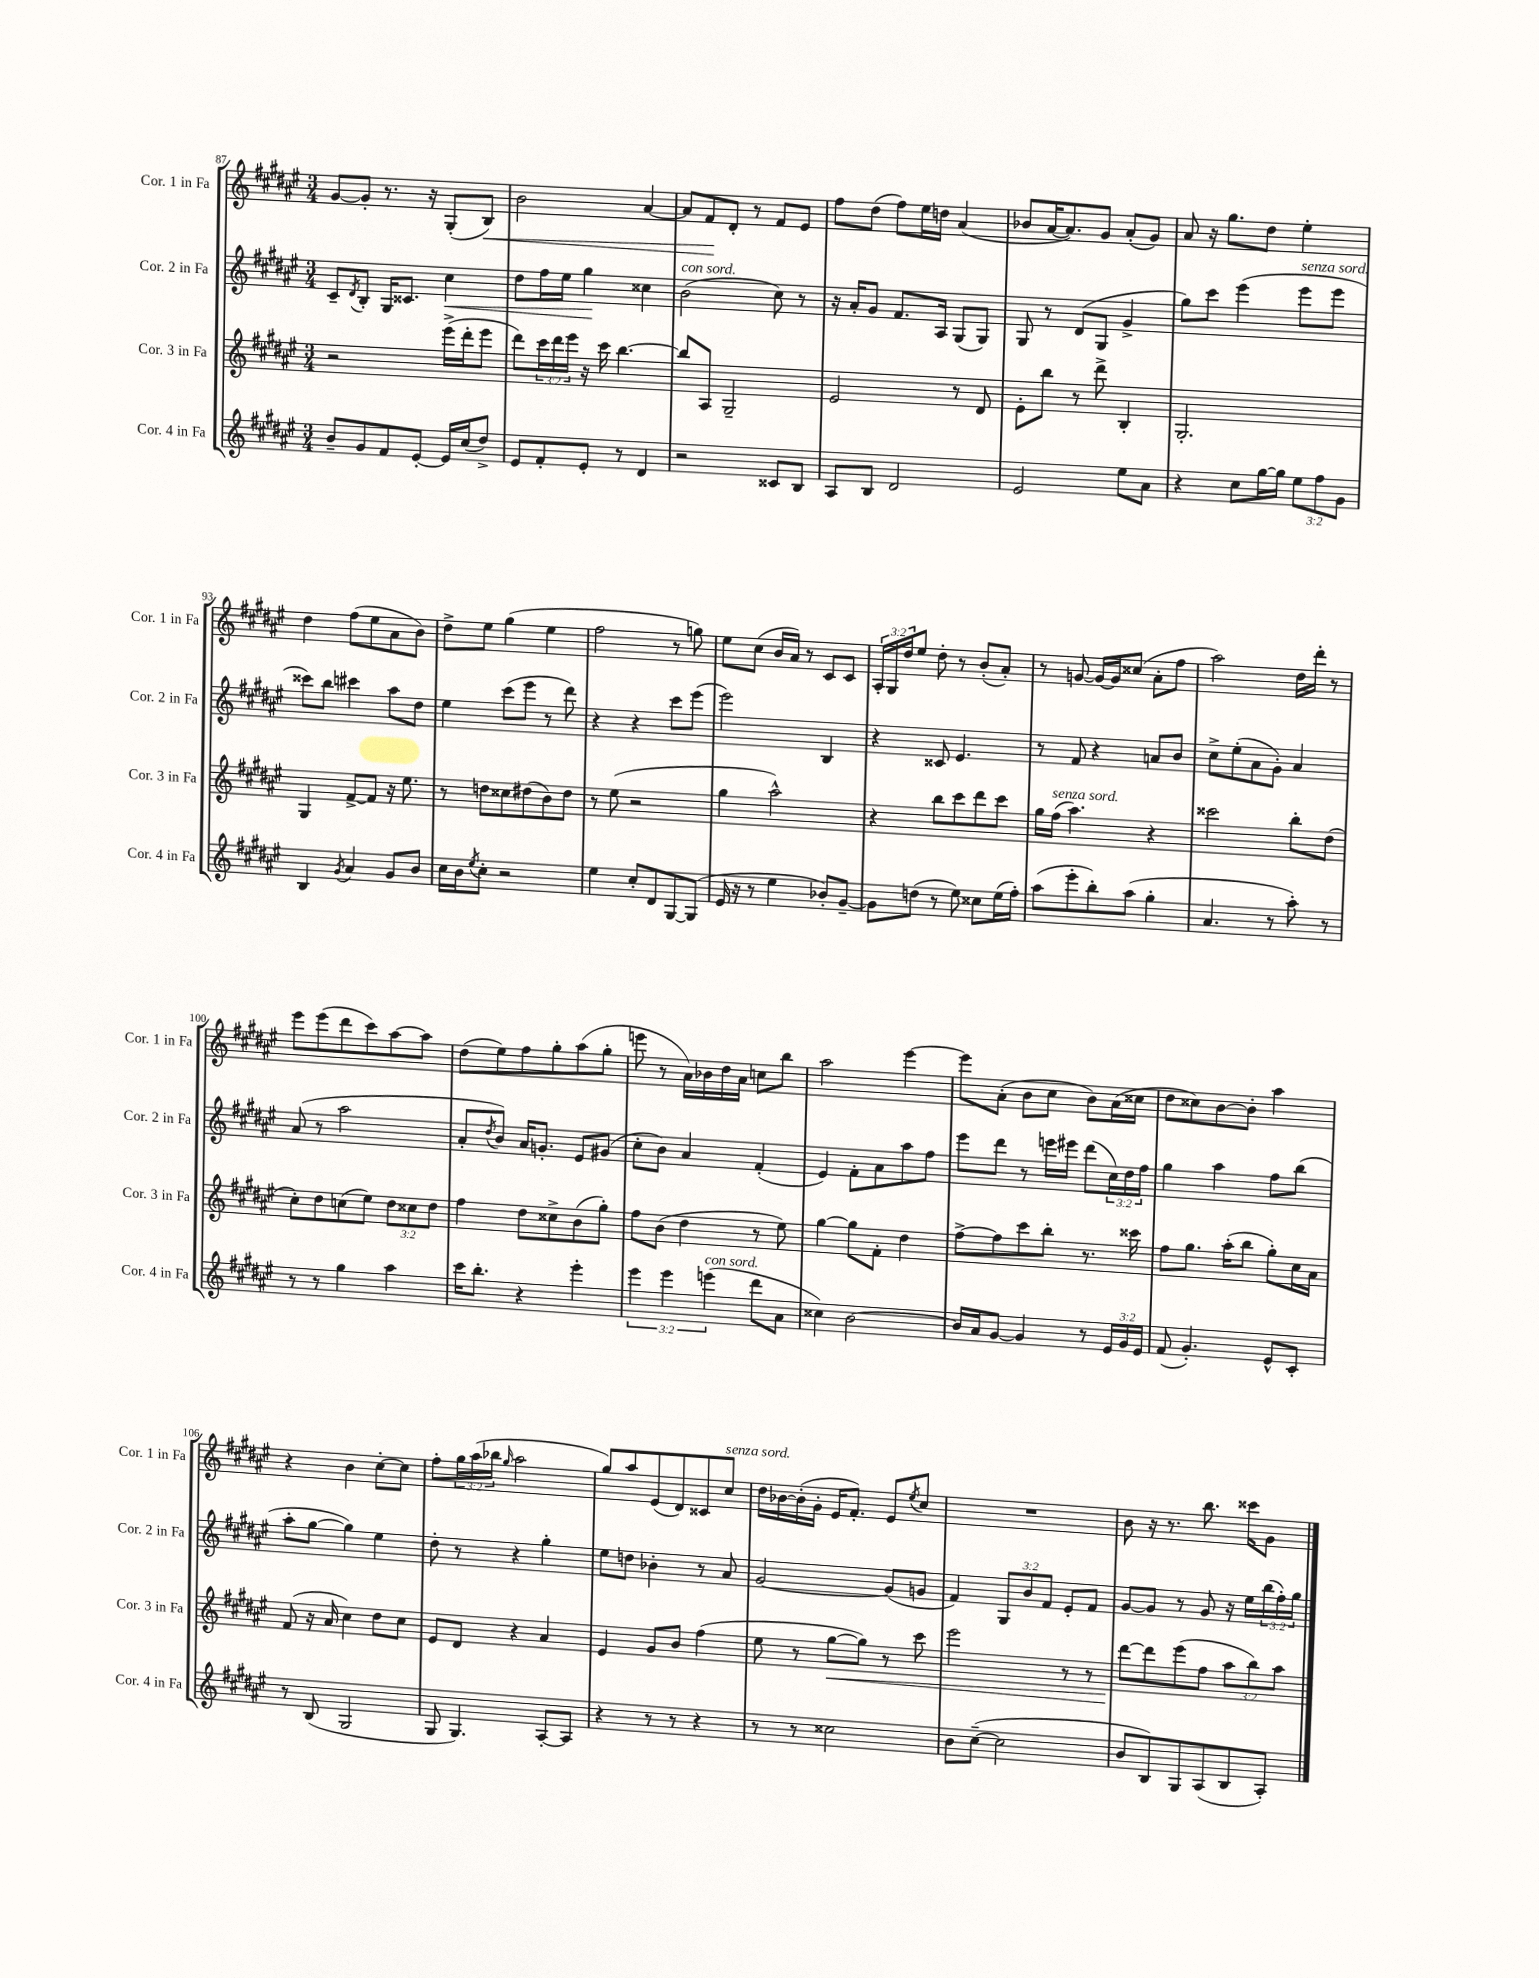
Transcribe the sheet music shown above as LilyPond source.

<<
\new StaffGroup <<
\new Staff = "s0" \with { instrumentName = "Cor. 1 in Fa" shortInstrumentName = "Cor. 1 in Fa" } {
    \clef treble \key fis \major \numericTimeSignature \time 3/4 \override Staff.TupletNumber.text = #tuplet-number::calc-fraction-text
    gis'8~ gis'8-. r8. r16 gis8-.( b8\<) |
    b'2 ais'4~ |
    ais'8 fis'8\! dis'8-. r8 fis'8 eis'8 |
    fis''8 dis''8( fis''8) eis''16 d''16 ais'4( |
    bes'8 ais'16~ ais'8.) gis'8 ais'8-.( gis'8) |
    ais'8 r16 gis''8. dis''8 eis''4-. |
    dis''4 fis''8( eis''8 ais'8 b'8) |
    dis''8-> eis''8 gis''4( eis''4 |
    fis''2 r8 g''8) |
    eis''8 cis''8( b'16 ais'16) r8 cis'8 cis'8 |
    \tuplet 3/2 { ais16-. gis16 dis''16 } eis''8 dis''8-. r8 b'8-.( ais'8-.) |
    r8 g'8~ g'16~ g'16 cisis''8( ais'8-. fis''8 |
    ais''2) dis''16 dis'''16-. r8 |
    eis'''8 eis'''8( dis'''8 cis'''8) ais''8~ ais''8 |
    dis''8( eis''8) fis''8 gis''8-. ais''8( gis''8-. |
    e'''8 r8 ais'16) bes'16 dis''16 ais'16 c''8 b''8 |
    ais''2 eis'''4~ |
    eis'''8 ais'8-.( b'8 cis''8 b'8) ais'16( cisis''16 |
    dis''8 cisis''8) b'8~ b'8-. ais''4 |
    r4 b'4 cis''8~-. cis''8 |
    fis''8-. \tuplet 3/2 { gis''16 ais''16( bes''16 } \grace { gis''16 } ais''2 |
    gis''8) ais''8 eis'8( dis'8) cisis'8 cis''8^\markup { \italic "senza sord." } |
    dis''16 bes'16~ bes'16-.( gis'16-. eis'16 fis'8.-.) eis'8 \acciaccatura { eis''8 } cis''8 |
    R2. |
    b'8 r16 r8. b''8. cisis'''16 gis'8 \bar "|." |
}
\new Staff = "s1" \with { instrumentName = "Cor. 2 in Fa" shortInstrumentName = "Cor. 2 in Fa" } {
    \clef treble \key fis \major \numericTimeSignature \time 3/4 \override Staff.TupletNumber.text = #tuplet-number::calc-fraction-text
    cis'8-- \acciaccatura { dis'8 } b8-. gis16 cisis'8. cis''4\< |
    dis''8 fis''16 eis''16 gis''4\! cisis''4 |
    b'2^\markup { \italic "con sord." }( cis''8) r8 |
    r16 ais'16-. gis'8 fis'8. ais16 gis8( gis8) |
    gis8 r8 dis'8( gis8 gis'4-> |
    gis''8) cis'''8 eis'''4( eis'''8^\markup { \italic "senza sord." } eis'''8 |
    cisis'''8) b''8 cis'''4 ais''8 dis''8 |
    eis''4 cis'''8( eis'''8 r8 dis'''8) |
    r4 r4 cis'''8 eis'''8( |
    eis'''2) b4 |
    r4 cisis'8 eis'4. |
    r8 fis'8 r4 a'8 b'8 |
    cis''8-> eis''8-.( ais'8 gis'8-.) ais'4 |
    ais'8( r8 ais''2 |
    ais'8-. \acciaccatura { dis''8 } b'8) ais'16 g'8.-. eis'8 gis'8( |
    cis''8-. b'8) ais'4 fis'4-.( |
    eis'4) fis'8-. ais'8 ais''8 fis''8 |
    eis'''8 dis'''8 r8 e'''16 eis'''16 dis'''8( \tuplet 3/2 { cis''16) dis''16 fis''16 } |
    gis''4 ais''4 fis''8 b''8( |
    ais''8-. gis''8~ gis''4) eis''4 |
    dis''8-. r8 r4 gis''4-. |
    eis''8 d''8 bes'4-. r8 ais'8 |
    gis'2~ gis'8( g'8 |
    fis'4) \tuplet 3/2 { gis8 b'8 fis'8 } eis'8-. fis'8 |
    gis'8~ gis'8 r8 gis'8 r16 eis''16 \tuplet 3/2 { b''16( fis''16-.) gis''16 } \bar "|." |
}
\new Staff = "s2" \with { instrumentName = "Cor. 3 in Fa" shortInstrumentName = "Cor. 3 in Fa" } {
    \clef treble \key fis \major \numericTimeSignature \time 3/4 \override Staff.TupletNumber.text = #tuplet-number::calc-fraction-text
    r2 eis'''16->( dis'''16-. eis'''8 |
    dis'''8) \tuplet 3/2 { cis'''16 dis'''16 eis'''16 } r16 cis'''16 b''4.~ |
    b''8 ais8 gis2-- |
    eis'2 r8 dis'8 |
    eis'8-. b''8 r8 dis'''8-> b4-. |
    gis2.-. |
    gis4 fis'8~-> fis'8 r16 eis''8. |
    r8 d''8 cisis''8 dis''8( b'8) dis''8 |
    r8 eis''8( r2 |
    gis''4 ais''2-^) |
    r4 b''8 cis'''8 dis'''8 cis'''8 |
    gis''16 fis''16^\markup { \italic "senza sord." }( ais''4.) r4 |
    cisis'''2 b''8-. dis''8( |
    cis''8-.) dis''8 c''8( eis''8) \tuplet 3/2 { dis''8 cisis''8 dis''8 } |
    fis''4 dis''8 cisis''8-> b'8( gis''8-.) |
    fis''8 b'8( dis''4 r8 eis''8) |
    gis''4~ gis''8 fis'8-. dis''4 |
    fis''8~-> fis''8 cis'''8 b''8-. r8. cisis'''16 |
    fis''8 gis''8. ais''16-.( b''8 gis''8-.) cis''16 ais'16 |
    fis'8( r16 ais'16 cis''4) dis''8 cis''8 |
    eis'8 dis'8 r4 ais'4 |
    eis'4 gis'8 b'8 fis''4( |
    eis''8 r8 gis''8~\< gis''8) r8 cis'''8 |
    eis'''2 r8 r8 |
    dis'''8~\! dis'''8 eis'''8( fis''8 \tuplet 3/2 { ais''8 b''8) ais''8 } \bar "|." |
}
\new Staff = "s3" \with { instrumentName = "Cor. 4 in Fa" shortInstrumentName = "Cor. 4 in Fa" } {
    \clef treble \key fis \major \numericTimeSignature \time 3/4 \override Staff.TupletNumber.text = #tuplet-number::calc-fraction-text
    b'8-- gis'8 fis'8 eis'8~-. eis'16 cis''16( dis''8->) |
    eis'8 fis'8-. eis'8-. r8 dis'4 |
    r2 cisis'8 b8 |
    ais8 b8 dis'2 |
    eis'2 eis''8 ais'8 |
    r4 cis''8 gis''16~ gis''16 \tuplet 3/2 { eis''8 fis''8 gis'8 } |
    b4 \acciaccatura { gis'8 } ais'4 gis'8 b'8 |
    cis''16 b'16 \acciaccatura { eis''8 } cis''8-. r2 |
    eis''4 cis''8-. dis'8 gis8~ gis8( |
    eis'16 r16 r8 eis''4 bes'8-.) gis'8~-- |
    gis'8 d''8( r8 eis''8) cisis''8 eis''16( fis''16-.) |
    ais''8( eis'''8-. b''8-.) ais''8( gis''4-. |
    ais'4. r8 ais''8-.) r8 |
    r8 r8 gis''4 ais''4 |
    cis'''16 b''8.-. r4 eis'''4-. |
    \tuplet 3/2 { eis'''4 eis'''4 e'''4^\markup { \italic "con sord." }( } dis'''8 ais'8 |
    cisis''4) b'2~ |
    b'16 ais'16 gis'8~ gis'4 r8 \tuplet 3/2 { eis'16 gis'16 eis'16 } |
    fis'8( gis'4.-.) eis'8-^ cis'8-. |
    r8 b8( gis2 |
    gis8 gis4.) ais8~-. ais8 |
    r4 r8 r8 r4 |
    r8 r8 cisis''2 |
    b'8 cis''8~--( cis''2 |
    b'8 b8) gis8 ais8( b8 ais8-.) \bar "|." |
}
>>
>>
\layout { \context { \Score currentBarNumber = #87 } }
